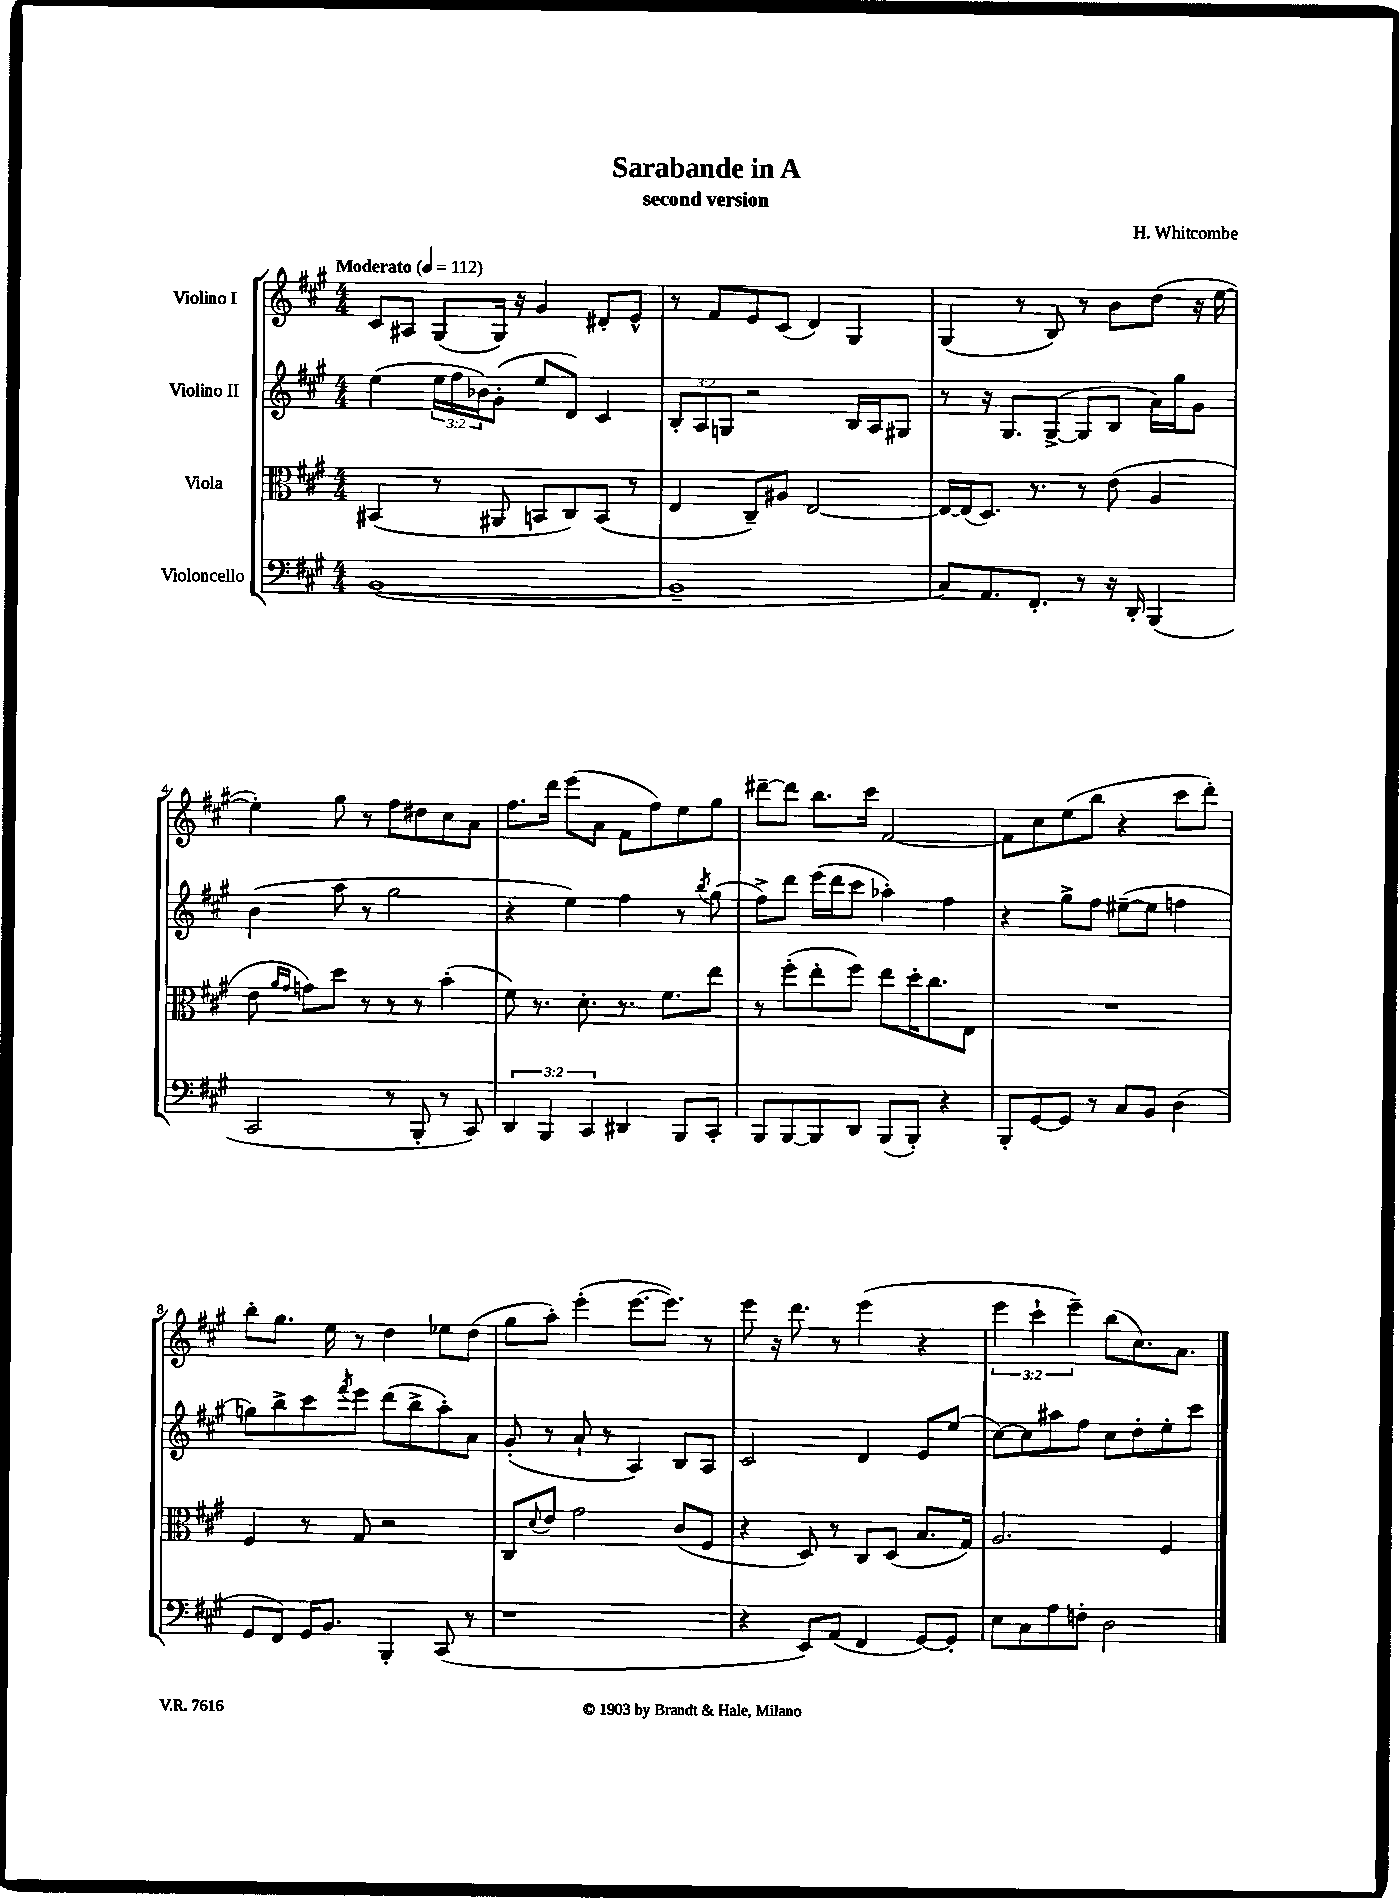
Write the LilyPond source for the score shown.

\header { title = "Sarabande in A" composer = "H. Whitcombe" subtitle = "second version" }
<<
\new StaffGroup <<
\new Staff = "s0" \with { instrumentName = "Violino I" } {
    \clef treble \key a \major \numericTimeSignature \time 4/4 \override Staff.TupletNumber.text = #tuplet-number::calc-fraction-text \tempo "Moderato" 4 = 112
    cis'8 ais8 gis8( gis16) r16 gis'4 dis'8-. e'8-^ |
    r8 fis'8 e'8 cis'8( d'4) gis4 |
    gis4( r8 b8) r8 b'8 d''8( r16 e''16~ |
    e''4-.) gis''8 r8 fis''8 dis''8 cis''8 a'8 |
    fis''8. d'''16 e'''8( a'8 fis'8 fis''8) e''8 gis''8 |
    dis'''8~-- dis'''8 b''8. cis'''16 fis'2~ |
    fis'8 cis''8 e''8( b''8 r4 cis'''8 d'''8-.) |
    b''8-. gis''8. e''16 r8 d''4 ees''8 d''8( |
    gis''8 a''8-.) e'''4-.( e'''8.~ e'''8.) r8 |
    e'''8 r16 d'''8. r8 e'''4( r4 |
    \tuplet 3/2 { e'''4 cis'''4-! e'''4--) } b''8( cis''8.) a'8. \bar "|." |
}
\new Staff = "s1" \with { instrumentName = "Violino II" } {
    \clef treble \key a \major \numericTimeSignature \time 4/4 \override Staff.TupletNumber.text = #tuplet-number::calc-fraction-text
    e''4( \tuplet 3/2 { e''16 fis''16 bes'16) } gis'8-.( e''8 d'8) cis'4 |
    \tuplet 3/2 { b8-. a8 g8 } r2 b16 a16 gis8 |
    r8 r16 gis8. gis8~->( gis8 b8 a'16) gis''16 gis'8 |
    b'4( a''8 r8 gis''2 |
    r4 e''4) fis''4 r8 \acciaccatura { b''8 } gis''8( |
    fis''8->) d'''8 e'''16( d'''16 cis'''8 aes''4-.) fis''4 |
    r4 gis''8-> fis''8 eis''8~--( eis''8 f''4 |
    g''8) b''8-> cis'''8 \acciaccatura { fis'''8 } e'''8 d'''8( b''8-> a''8-.) a'8 |
    gis'8-.( r8 a'8-! r8 a4) b8 a8 |
    cis'2 d'4 e'8 e''8( |
    cis''8~) cis''8 ais''8 fis''8 cis''8 d''8-. e''8-. cis'''8 \bar "|." |
}
\new Staff = "s2" \with { instrumentName = "Viola" } {
    \clef alto \key a \major \numericTimeSignature \time 4/4
    bis,4( r8 ais,8 b,8 cis8) b,8( r8 |
    e4 cis8--) ais8 e2~ |
    e16~ e16( d8.) r8. r8 e'8( a4 |
    e'8 \grace { a'16 gis'16 } g'8) d''8 r8 r8 r8 b'4-.( |
    fis'8) r8. d'8.-. r8. fis'8. e''8 |
    r8 fis''8-.( e''8-. fis''8) e''8 d''16-. cis''8. e8 |
    R1 |
    fis4 r8 gis8 r2 |
    cis8 \appoggiatura { d'8 } e'8 gis'2 cis'8( fis8 |
    r4 d8) r8 cis8 d8( b8. gis16) |
    a2. fis4 \bar "|." |
}
\new Staff = "s3" \with { instrumentName = "Violoncello" } {
    \clef bass \key a \major \numericTimeSignature \time 4/4 \override Staff.TupletNumber.text = #tuplet-number::calc-fraction-text
    b,1~( |
    b,1-- |
    cis8) a,8. fis,8.-. r8 r16 d,16-. b,,4( |
    cis,2 r8 b,,8-. r8 cis,8) |
    \tuplet 3/2 { d,4 b,,4 cis,4 } dis,4 b,,8 cis,8-. |
    b,,8 b,,8~ b,,8 d,8 b,,8( b,,8-.) r4 |
    b,,8-. gis,8~ gis,8 r8 cis8 b,8 d4( |
    gis,8 fis,8) gis,16 b,8. b,,4-. cis,8( r8 |
    r1 |
    r4 e,8) a,8( fis,4 gis,8~) gis,8-. |
    e8 cis8 a8 f8-. d2 \bar "|." |
}
>>
>>
